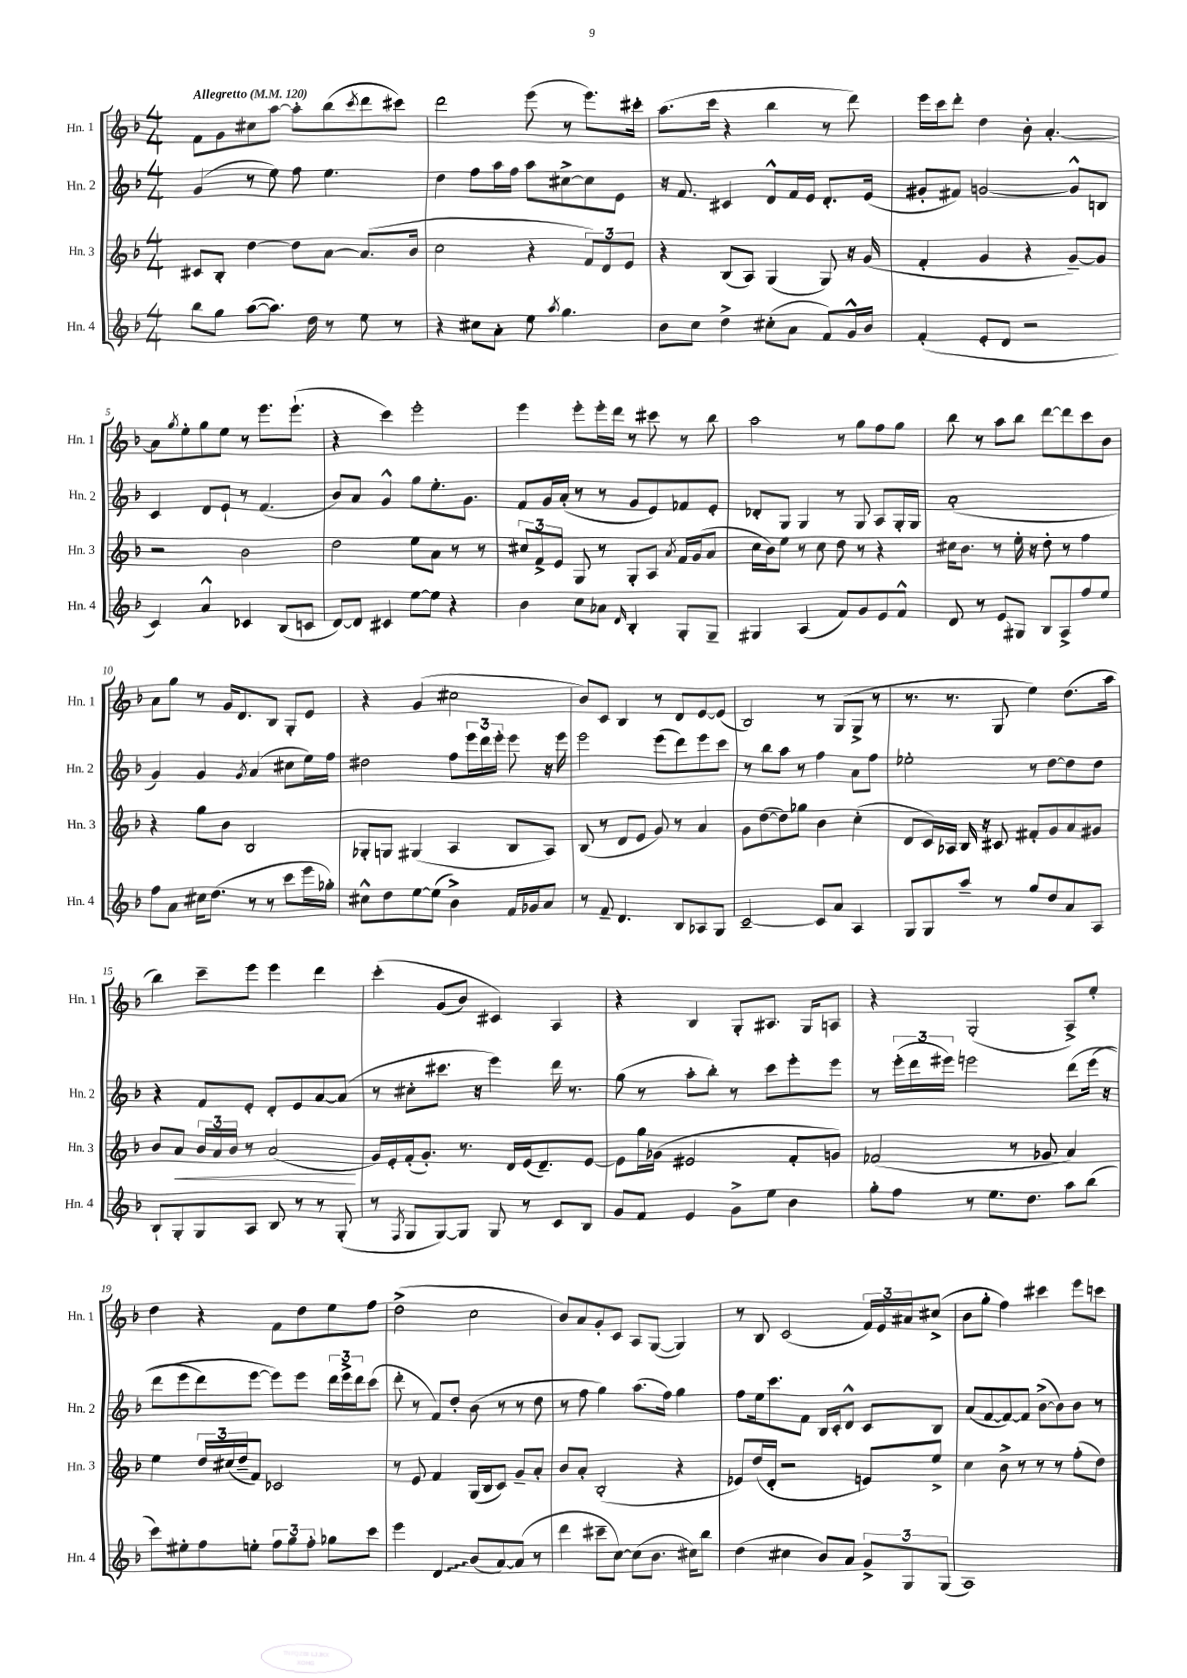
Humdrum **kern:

**kern	**kern	**kern	**kern
*staff4	*staff3	*staff2	*staff1
*clefG2	*clefG2	*clefG2	*clefG2
*k[b-]	*k[b-]	*k[b-]	*k[b-]
*M4/4	*M4/4	*M4/4	*M4/4
*MM120	*MM120	*MM120	*MM120
8bb-	8c#	(4g	8f
8gg	8B-'	.	8g
([8aa	[4dd	8r	8cc#
8.aa])	.	8ee)	[8aa
.	8dd]	8ff	8aa']
16dd	.	.	.
8r	[8a	4.ee	(8bb-
.	.	.	8qccc
8ee	(8.a]	.	8ddd
8r	.	.	8ccc#)
.	16b-	.	.
=	=	=	=
4r	2cc	4dd	2ddd
8cc#	.	8ff	.
8a'	.	16aa	.
.	.	16ff	.
8ee	4r	8aa	(8eee
8qaa	.	.	.
4.gg	.	[8cc#^	8r
.	12f)	8cc#]	8.eee)
.	12d	.	.
.	.	8e	.
.	12e	.	.
.	.	.	16ccc#'
=	=	=	=
8b-	4r	16r	(8.aa
.	.	8.f	.
8cc	.	.	.
.	.	.	16ccc
4dd^	(8B-	4c#	4r
.	8A)	.	.
(8cc#'	(4G	8d^^	4bb-
8a	.	16f	.
.	.	16e	.
8f)	8G)	8.d'	8r
16g^^	16r	.	8ddd)
16b-	(16g	(16e	.
=	=	=	=
(4f'	4f'	8g#'	16eee
.	.	.	16ccc
.	.	8f#)	8ddd'
8e'	4g	[2g	4dd
8d	.	.	.
2r	4r	.	8b-'
.	.	.	[4.a'
.	[8g~)	8g^^]	.
.	8g]	8B	.
=	=	=	=
4c)	2r	4c	8a]
.	.	.	8qgg
.	.	.	8ee'
4a^^	.	8d	8gg
.	.	8e`	8ee
4c-	2b-	8r	8r
.	.	(4.f	8.eee
(8B-	.	.	.
.	.	.	(8.eee`
8c	.	.	.
=	=	=	=
[8d)	2dd	8b-)	4r
8d]	.	8a	.
4c#	.	4g^^	4ccc)
[8ee	8ee	8gg	2eee'
8ee]	8a	8.ee'	.
4r	8r	.	.
.	.	8.g	.
.	8r	.	.
=	=	=	=
4b-	12cc#	8f	4eee
.	12f^	.	.
.	.	16g	.
.	12e	.	.
.	.	(16a'	.
8cc	8G	8r	8eee'
8a-	8r	8r	16eee'
.	.	.	16ddd
16qqd	.	.	.
4B-'	8G'	8g	8r
.	8A	8e)	8ccc#
.	8qa	.	.
8G'	16f	8f-	8r
.	(16g	.	.
8G~	8a	8e'	8bb-
=	=	=	=
4G#	16cc	8d-'	2aa
.	16b-)	.	.
.	8ee	8G	.
(4A	8r	4G	.
.	8cc	.	.
8f)	8dd	8r	8r
8g	8r	8G	8gg
8e	4r	8A	8ff
8f^^	.	16G'	8gg
.	.	16G	.
=	=	=	=
8d	16cc#	(1a'	8bb-
.	8.b-	.	.
8r	.	.	8r
8e	8r	.	8aa
8G#	16ee'	.	8bb-
.	16r	.	.
8B-	8dd'	.	[8ddd
8A^	8r	.	8ddd]
8ff	4ff	.	8ccc
8ee	.	.	8b-
=	=	=	=
8ff	4r	4g)	8a
8a	.	.	8gg
16cc#	8gg	4g	8r
(8.dd	.	.	.
.	8b-	.	16g
.	.	.	8.d
.	.	8qg	.
8r	2B-	(4a	.
8r	.	.	8B-
8ccc	.	8cc#	8G'
16eee	.	16ee)	8e
16gg-')	.	16ff	.
=	=	=	=
8cc#^^	8G-'	2dd#	4r
8dd	8G	.	.
[8ee	(4G#	.	(4g
(8ee]	.	.	.
4b-^)	4A	8ff	2cc#
.	.	24eee	.
.	.	24ddd	.
.	.	24eee'	.
16f	8B-	8eee	.
16g-	.	.	.
8a	8A)	16r	.
.	.	16eee	.
=	=	=	=
8r	(8B-	2eee	8b-)
8f~	8r	.	8c
4.d	8d	.	4B-
.	8e	.	.
.	8g)	(8eee	8r
8B-	8r	8ddd)	8d
8A-	4a	8eee	[8e
8G	.	8ccc	(8e]
=	=	=	=
[2c~	8g	8r	2B-)
.	([8dd	8bb-	.
.	8dd])	8aa	.
.	8gg-	8r	.
8c]	4b-	4ff	8r
8a	.	.	(8G
4A	(4cc'	8a	8G^
.	.	8ff	8r
=	=	=	=
8G	8d	2ee-'	8.r
8G	16c)	.	.
.	16A-	.	8.r
8aa~	16B-	.	.
.	16r	.	.
8r	8c#	.	8G
8gg	8f#'	8r	4ee)
8dd	8g	[8dd	.
8a	8a	8dd]	(8.dd
8A	8g#	8dd	.
.	.	.	16aa
=	=	=	=
8B-`	8b-	4r	4bb-)
8G'	8a	.	.
8G	24b-	8f	8ccc~
.	24a	.	.
.	24b-	.	.
8A	8r	8e'	8eee
8B-	(2a	8d'	4eee
8r	.	8e	.
8r	.	[8a	4ddd
(8G'	.	(8a]	.
=	=	=	=
8r	16g)	8r	&(4ccc'
.	16e'	.	.
8qF	.	.	.
8G	(16f'	8cc#'	.
.	8.g')	.	.
[8G)	.	8.ccc#	(8g
8G]	8.r	.	8b-)
.	.	16r	.
8G	.	4eee)	4c#&)
.	16d	.	.
8r	(16e	.	.
.	8.d~)	.	.
8c	.	16ddd	4A
.	.	8.r	.
8B-	[8e	.	.
=	=	=	=
8g	8e]	(8gg	4r
8f	16gg	8r	.
.	(16g-	.	.
4e	2e#	8aa'	4B-
.	.	8bb-')	.
8g^	.	8r	8G'
8ee	.	8ccc	8.A#
4b-	8f'	8eee'	.
.	.	.	16G
.	8g)	8eee	8A
=	=	=	=
8gg'	(2f-	8r	4r
8ff	.	(24eee'	.
.	.	24ddd	.
.	.	24eee#)	.
8r	.	2eee	(2G'
8.ee	.	.	.
.	8r	.	.
8.dd	.	.	.
.	8g-	.	.
8aa	4a)	&(8ddd	8A^)
(8bb-	.	(16eee	8ee'
.	.	16r	.
=	=	=	=
8ccc)	4ee	8ddd	4dd
8ee#'	.	8eee	.
8ff	24dd	8ddd)	4r
.	(24cc#	.	.
.	24dd~	.	.
8ee'	8f)	[8eee	.
12ff	2c-	8eee]&)	8f
12gg	.	.	.
.	.	8eee	8dd
12ff'	.	.	.
8gg-	.	24ddd	8ee
.	.	24eee^	.
.	.	24ddd	.
8ccc	.	(8ccc	8ff
=	=	=	=
4eee	8r	8ddd'	(2dd^
.	8e	8r	.
4d	4f	8f)	.
.	.	8dd'	.
(8b-	(16G	(8b-	2cc
.	16B-	.	.
[8a)	8c)	8r	.
(8a]	8g~	8r	.
8r	8a'	8dd	.
=	=	=	=
4ddd	8b-	8r	8b-)
.	8a'	8ff	8a
8ccc#~	(2B-'	4gg)	8g'
[8cc)	.	.	8c
(8cc]	.	(8.aa	8A
8.b-	.	.	([8G
.	.	16ff)	.
.	4r	4gg	4G])
16cc#)	.	.	.
8bb-	.	.	.
=	=	=	=
(4dd	8e-)	8ff	8r
.	(16dd	16ee	8B-
.	16d'	8.ccc	.
4cc#	2r	.	(2c
.	.	8f	.
8b-)	.	16B-	.
.	.	16c'	.
8a	.	8d^^	.
12g^	8e)	8c	24f)
.	.	.	24e
12G	.	.	24a#
.	8ee^	8B-	(8cc#^
(12G	.	.	.
=	=	=	=
1A)	4cc	(8a	8b-
.	.	[8f	8gg'
.	8b-^	8f_)	4ff)
.	8r	8f]	.
.	8r	([8b-^	4ccc#
.	8r	8b-])	.
.	(8ff'	8b-	8eee
.	8dd)	8r	8ccc
==	==	==	==
*-	*-	*-	*-
